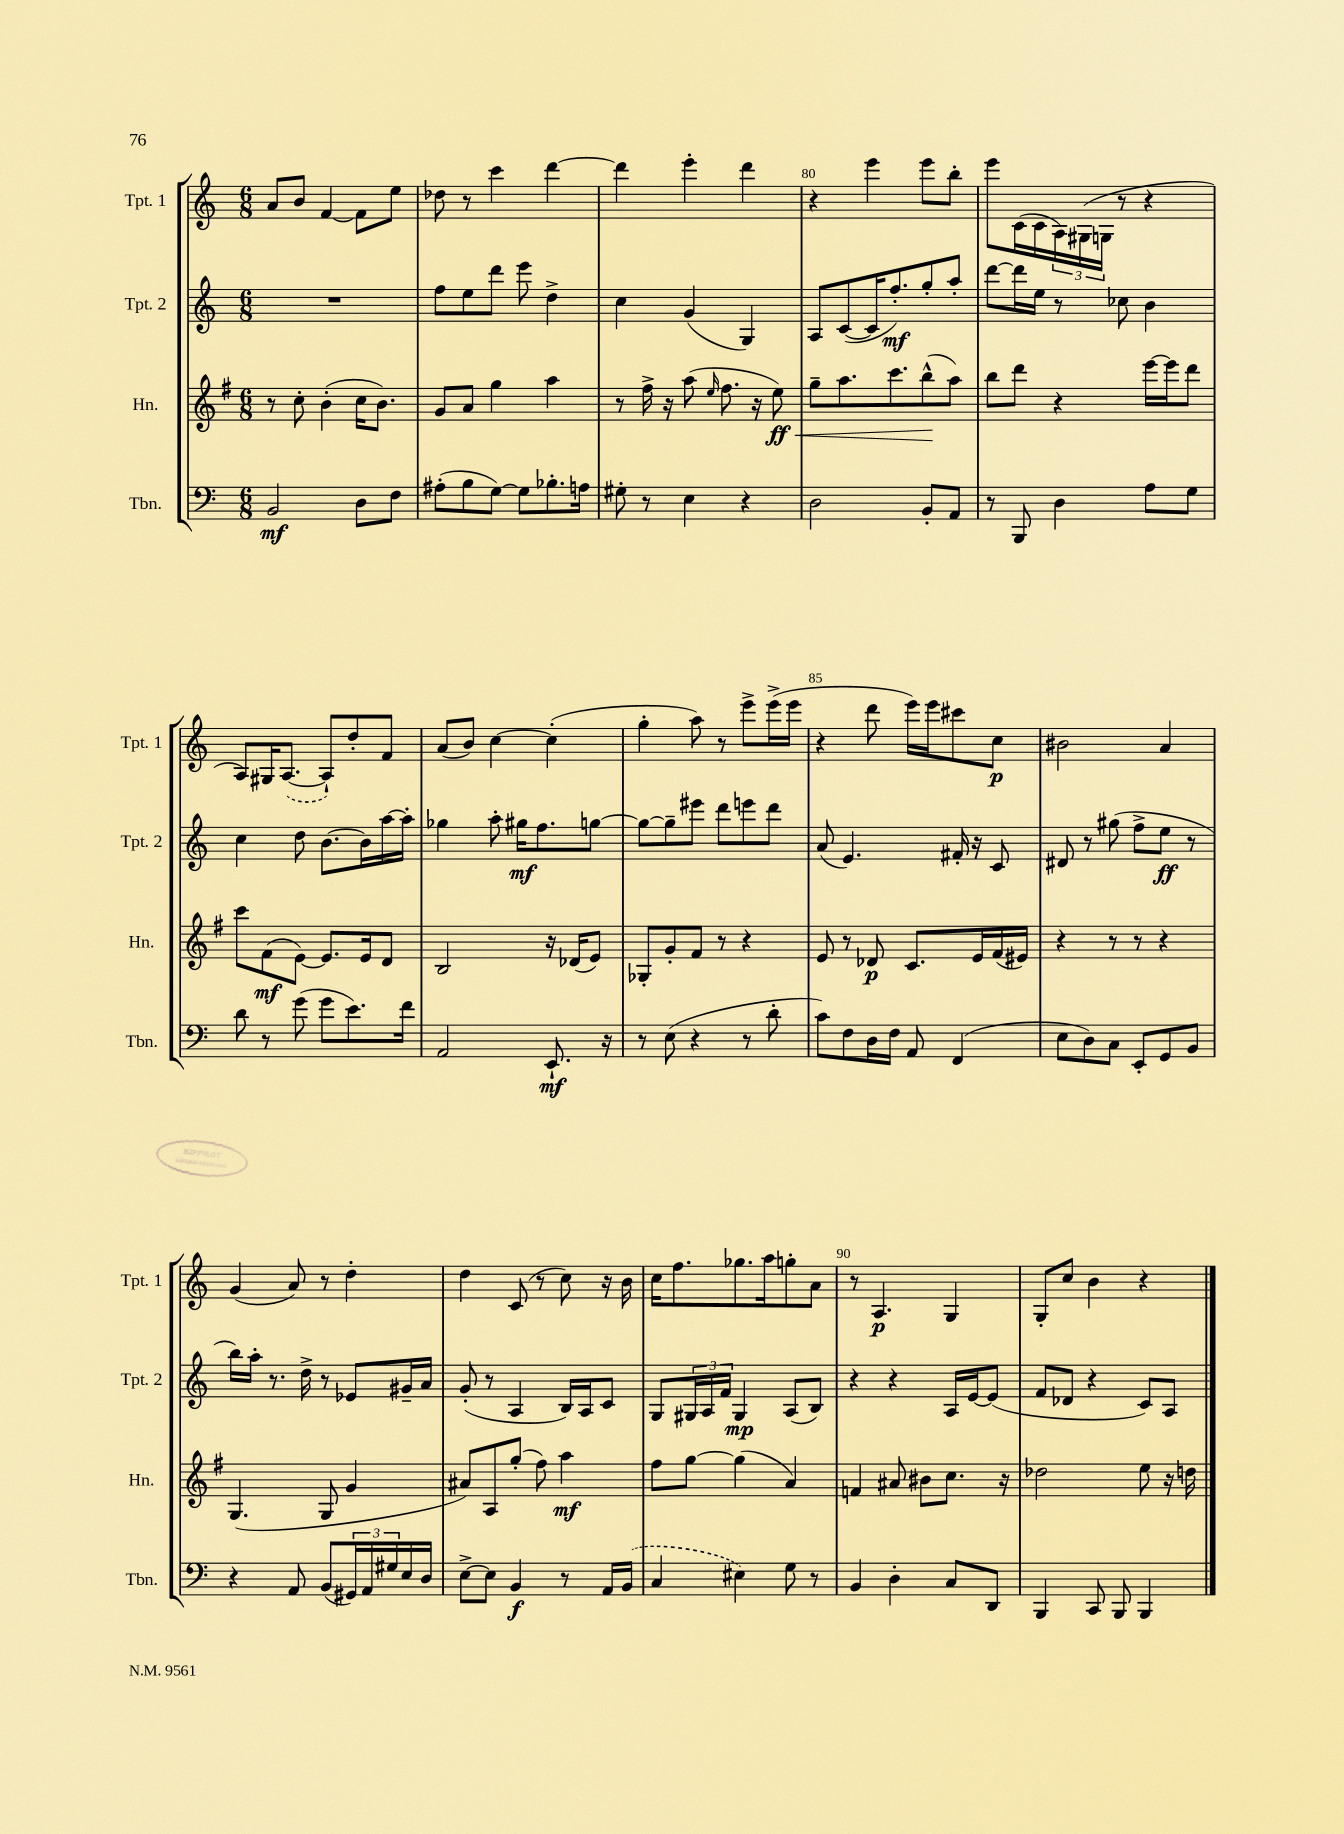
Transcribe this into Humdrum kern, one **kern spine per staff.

**kern	**dynam	**kern	**dynam	**kern	**dynam	**kern	**dynam
*part4	*part4	*part3	*part3	*part2	*part2	*part1	*part1
*staff4	*staff4	*staff3	*staff3	*staff2	*staff2	*staff1	*staff1
*I"Tbn.	*	*I"Hn.	*	*I"Tpt. 2	*	*I"Tpt. 1	*
*I'Tbn.	*	*I'Hn.	*	*I'Tpt. 2	*	*I'Tpt. 1	*
*clefF4	*	*clefG2	*	*clefG2	*	*clefG2	*
*k[]	*	*k[f#]	*	*k[]	*	*k[]	*
*M6/8	*	*M6/8	*	*M6/8	*	*M6/8	*
=77	=77	=77	=77	=77	=77	=77	=77
2BB/	mf	8r	.	2.r	.	8a/L	.
.	.	8cc'\	.	.	.	8b/J	.
.	.	(4b'\	.	.	.	[4f/	.
8D\L	.	16cc\KL	.	.	.	8f\L]	.
.	.	8.b\J)	.	.	.	.	.
8F\J	.	.	.	.	.	8ee\J	.
=78	=78	=78	=78	=78	=78	=78	=78
(8A#X'\L	.	8g/L	.	8ff\L	.	8dd-X\	.
8B\	.	8a/J	.	8ee\	.	8r	.
[8G\J)	.	4gg\	.	8ddd\J	.	4ccc\	.
8G\L]	.	.	.	8eee\	.	.	.
8.B-X'\	.	4aa\	.	4dd^\	.	[4ddd\	.
16An\Jk	.	.	.	.	.	.	.
=79	=79	=79	=79	=79	=79	=79	=79
8G#X'\	.	8r	.	4cc\	.	4ddd\]	.
8r	.	16ff#^\	.	.	.	.	.
.	.	16r	.	.	.	.	.
4E\	.	(8aa\	.	(4g/	.	4eee'\	.
.	.	16qqee/	.	.	.	.	.
.	.	8.ff#\	.	.	.	.	.
4r	.	.	.	4G/)	.	4ddd\	.
.	.	16r	.	.	.	.	.
!	!	!	!LO:HP:b	!	!	!	!
.	.	8ee\)	< ff	.	.	.	.
=80	=80	=80	=80	=80	=80	=80	=80
2D\	.	8gg~\L	.	8A/L	.	4r	.
.	.	8.aa\	.	([8c/	.	.	.
.	.	.	.	16c/K]	.	4eee\	.
.	.	8.ccc\	.	8.ff'/)	mf	.	.
8BB'/L	.	(8bb^^\	.	8gg'/	.	8eee\L	.
8AA/J	.	8aa\J)	[	8aa'/J	.	8bb'\J	.
=81	=81	=81	=81	=81	=81	=81	=81
8r	.	8bb\L	.	[8ddd\L	.	8eee\L	.
8BBB/	.	8ddd\J	.	16ddd\L]	.	(16c\L	.
.	.	.	.	16ee\JJ	.	16c\	.
4D\	.	4r	.	8r	.	24A\)	.
.	.	.	.	.	.	(24G#X\	.
.	.	.	.	.	.	24Gn\JJ	.
.	.	.	.	8cc-X\	.	8r	.
8A\L	.	[16eee\LL	.	4b\	.	4r	.
.	.	16eee\J]	.	.	.	.	.
8G\J	.	8ddd\J	.	.	.	.	.
!!LO:LB:g=z
=82	=82	=82	=82	=82	=82	=82	=82
8d\	.	8ccc\L	.	4cc\	.	8A/L)	.
8r	.	(8f#\	mf	.	.	16G#X/K	.
.	.	.	.	.	.	([8.A/J	.
(8g\	.	[8e\J)	.	8dd\	.	.	.
8g\L	.	8.e/L]	.	[8.b\L	.	8A`/L])	.
8.e\)	.	.	.	.	.	8dd'/	.
.	.	16e/k	.	16b\L]	.	.	.
.	.	8d/J	.	[16aa\	.	8f/J	.
16f\Jk	.	.	.	16aa'\JJ]	.	.	.
=83	=83	=83	=83	=83	=83	=83	=83
2AA/	.	2B/	.	4gg-X\	.	(8a/L	.
.	.	.	.	.	.	8b/J)	.
.	.	.	.	8aa'\	.	[4cc\	.
.	.	.	.	16gg#X\KL	mf	.	.
.	.	.	.	8.ff\	.	.	.
8.EE`/	mf	16r	.	.	.	(4cc'\]	.
.	.	(16d-X/KL	.	.	.	.	.
.	.	8e/J)	.	[8ggn\J	.	.	.
16r	.	.	.	.	.	.	.
=84	=84	=84	=84	=84	=84	=84	=84
8r	.	8G-X'/L	.	8gg\L_	.	4gg'\	.
(8E\	.	8g'/	.	8gg~\]	.	.	.
4r	.	8f#/J	.	8eee#X\J	.	8aa\)	.
.	.	8r	.	8ddd\L	.	8r	.
8r	.	4r	.	8eeen\	.	8eee^\L	.
8d'\	.	.	.	8ddd\J	.	(16eee^\L	.
.	.	.	.	.	.	16eee\JJ	.
=85	=85	=85	=85	=85	=85	=85	=85
8c\L)	.	8e/	.	(8a/	.	4r	.
8F\	.	8r	.	4.e/)	.	.	.
16D\L	.	8d-X/	p	.	.	8ddd\	.
16F\JJ	.	.	.	.	.	.	.
8AA/	.	8.c/L	.	.	.	16eee\LL)	.
.	.	.	.	.	.	16eee\J	.
(4FF/	.	.	.	16f#X'/	.	8ccc#X\	.
.	.	16e/L	.	16r	.	.	.
.	.	(16f#/	.	8c/	.	8cc\J	p
.	.	16e#X/JJ)	.	.	.	.	.
=86	=86	=86	=86	=86	=86	=86	=86
8E\L	.	4r	.	8d#X/	.	2b#X\	.
8D\)	.	.	.	8r	.	.	.
8C\J	.	8r	.	(8gg#X\	.	.	.
8EE'/L	.	8r	.	8ff^\L	.	.	.
8GG/	.	4r	.	8ee\J	ff	4a/	.
8BB/J	.	.	.	8r	.	.	.
!!LO:LB:g=z
=87	=87	=87	=87	=87	=87	=87	=87
4r	.	(4.G/	.	16bb\LL)	.	(4g/	.
.	.	.	.	16aa'\JJ	.	.	.
.	.	.	.	8.r	.	.	.
8AA/	.	.	.	.	.	8a/)	.
.	.	.	.	16dd^\	.	.	.
(8BB/L	.	8G/	.	8r	.	8r	.
24GG#X/L)	.	4g/	.	8e-X/L	.	4dd'\	.
24AA/	.	.	.	.	.	.	.
24G#X/	.	.	.	.	.	.	.
16E/	.	.	.	16g#X~/L	.	.	.
16D/JJ	.	.	.	16a/JJ	.	.	.
=88	=88	=88	=88	=88	=88	=88	=88
[8E^\L	.	8a#X/L)	.	(8g'/	.	4dd\	.
8E\J]	.	8A/	.	8r	.	.	.
4BB/	f	(8gg'/J	.	4A/	.	(8c/	.
.	.	8ff#\)	.	.	.	8r	.
8r	.	4aa\	mf	16B/LL)	.	8cc\)	.
.	.	.	.	16A/J	.	.	.
16AA/LL	.	.	.	8c/J	.	16r	.
(16BB/JJ	.	.	.	.	.	16b\	.
=89	=89	=89	=89	=89	=89	=89	=89
4C/	.	8ff#\L	.	8G/L	.	16cc\KL	.
.	.	.	.	.	.	8.ff\	.
.	.	[8gg\J	.	24G#X/L	.	.	.
.	.	.	.	24A/	.	.	.
.	.	.	.	24f/JJ	.	.	.
4E#X\)	.	(4gg\]	.	4G#/	mp	8.gg-X\	.
.	.	.	.	.	.	16aa\k	.
8G\	.	4a/)	.	(8A/L	.	8ggn'\	.
8r	.	.	.	8B/J)	.	8a\J	.
=90	=90	=90	=90	=90	=90	=90	=90
4BB/	.	4fn/	.	4r	.	8r	.
.	.	.	.	.	.	4.A/	p
4D'\	.	8a#X/	.	4r	.	.	.
.	.	8b#X\L	.	.	.	.	.
8C/L	.	8.cc\J	.	16A/LL	.	4G/	.
.	.	.	.	[16e/J	.	.	.
8DD/J	.	.	.	(8e/J]	.	.	.
.	.	16r	.	.	.	.	.
=91	=91	=91	=91	=91	=91	=91	=91
4BBB/	.	2dd-X\	.	8f/L	.	8G'/L	.
.	.	.	.	8d-X/J	.	8cc/J	.
8CC/	.	.	.	4r	.	4b\	.
8BBB/	.	.	.	.	.	.	.
4BBB/	.	8ee\	.	8c/L)	.	4r	.
.	.	16r	.	8A/J	.	.	.
.	.	16ddn\	.	.	.	.	.
==	==	==	==	==	==	==	==
*-	*-	*-	*-	*-	*-	*-	*-
